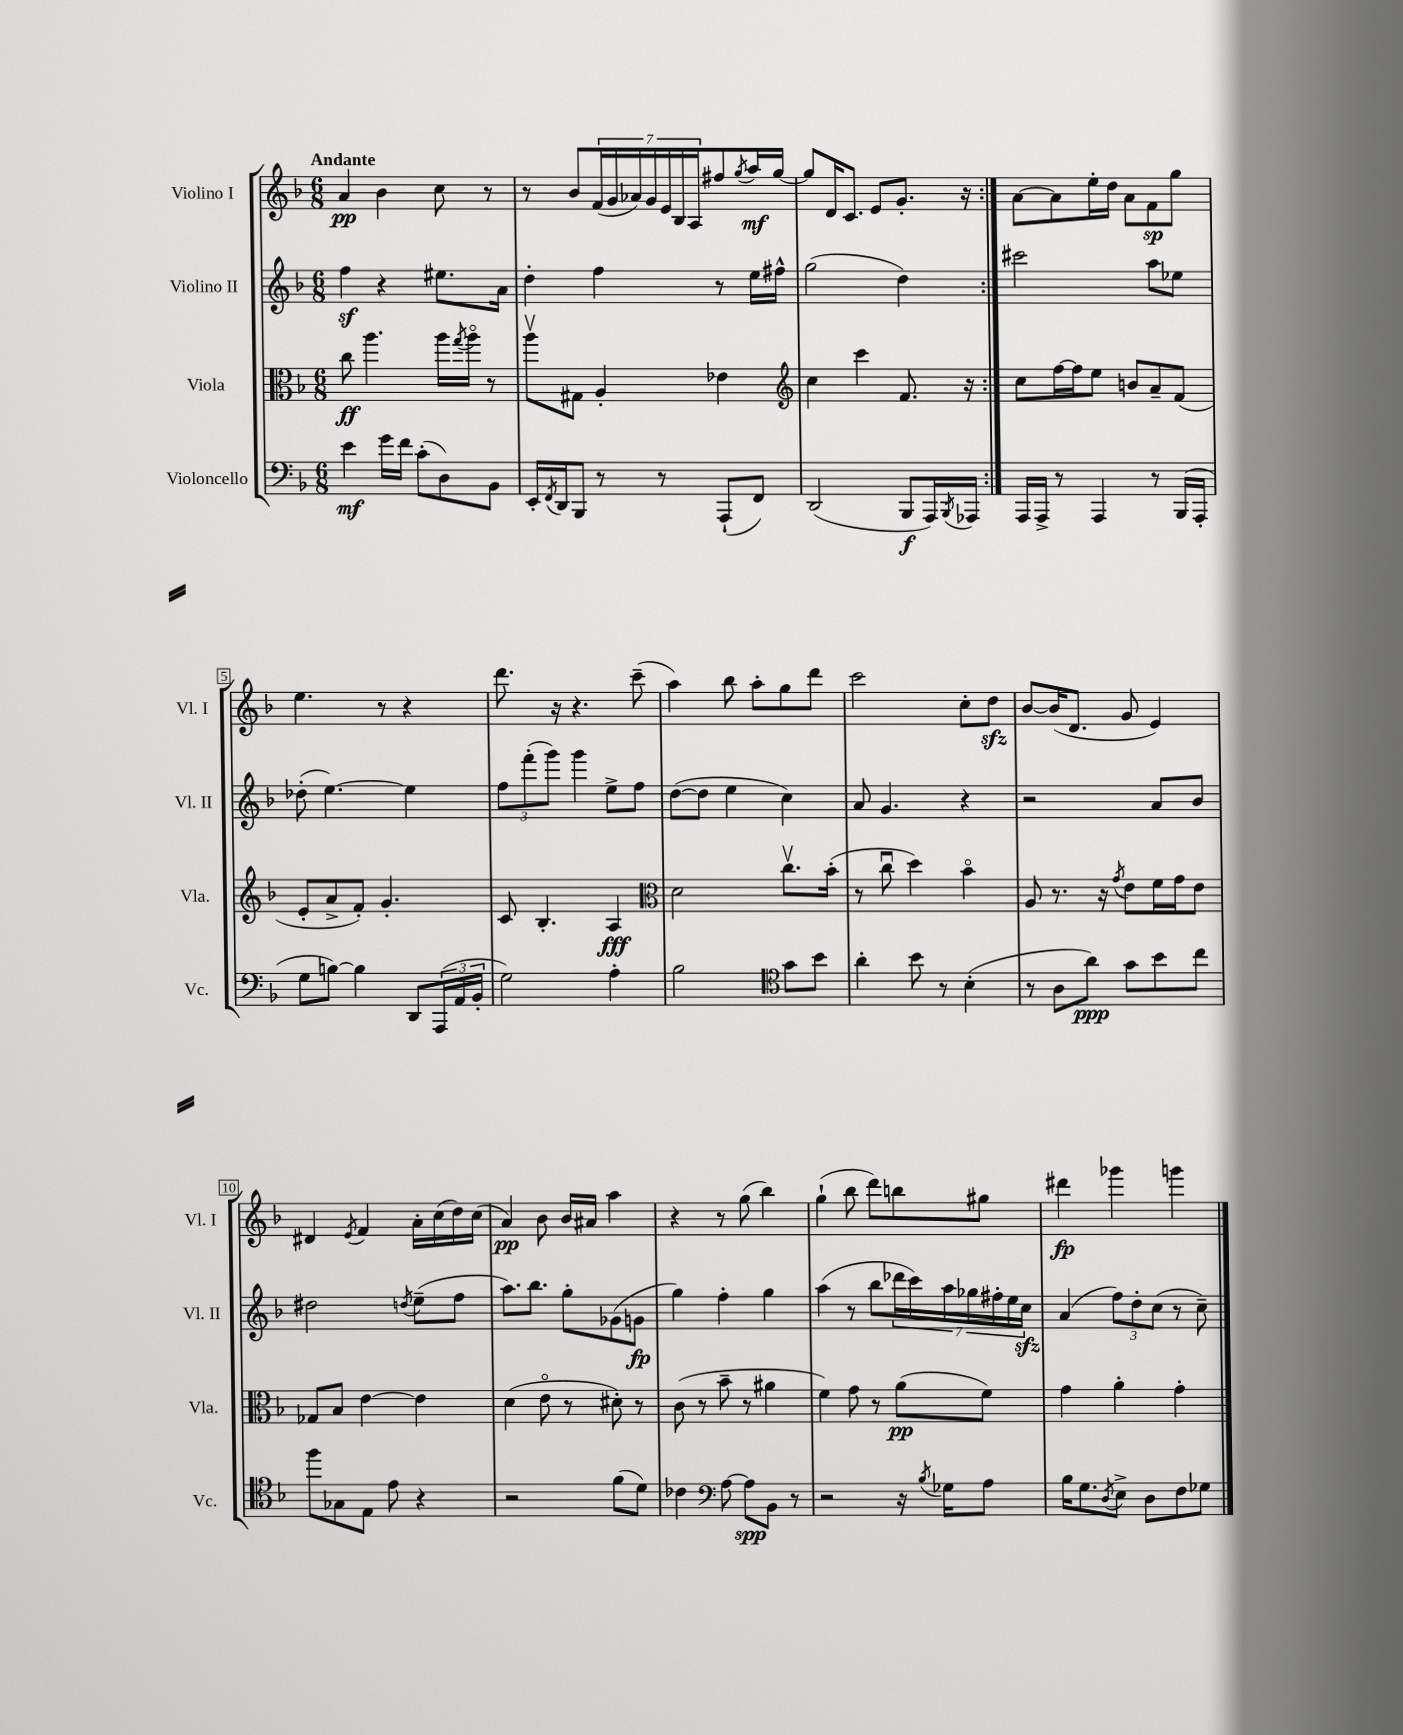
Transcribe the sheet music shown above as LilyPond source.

<<
\new StaffGroup <<
\new Staff = "s0" \with { instrumentName = "Violino I" shortInstrumentName = "Vl. I" } {
    \clef treble \key f \major \numericTimeSignature \time 6/8 \tempo "Andante"
    \repeat volta 2 { a'4\pp bes'4 c''8 r8 |
    r8 bes'8 \tuplet 7/4 { f'16( g'16 aes'16) g'16 e'16 bes16 a16 } fis''8 \acciaccatura { g''8 } a''16\mf g''16~ |
    g''8 d'16 c'8. e'8 g'8.-. r16 | }
    a'8~ a'8 e''16-. d''16 a'8 f'8\sp g''8 |
    e''4. r8 r4 |
    d'''8. r16 r4. c'''8--( |
    a''4) bes''8 a''8-. g''8 d'''8 |
    c'''2 c''8-. d''8\sfz |
    bes'8~ bes'16( d'8. g'8 e'4) |
    dis'4 \acciaccatura { e'8 } f'4 a'16-. c''16( d''16) c''16( |
    a'4\pp) bes'8 bes'16 ais'16 a''4 |
    r4 r8 g''8( bes''4) |
    g''4-!( bes''8 d'''8) b''8 gis''8 |
    dis'''4\fp ges'''4 g'''4 \bar "|." |
}
\new Staff = "s1" \with { instrumentName = "Violino II" shortInstrumentName = "Vl. II" } {
    \clef treble \key f \major \numericTimeSignature \time 6/8
    \repeat volta 2 { f''4\sf r4 eis''8. a'16 |
    d''4-. f''4 r8 e''16 fis''16-^ |
    g''2( d''4) | }
    cis'''2 a''8 ees''8 |
    des''8-.( e''4.~) e''4 |
    \tuplet 3/2 { f''8 f'''8-.( g'''8) } g'''4 e''8-> f''8 |
    d''8~( d''8 e''4 c''4) |
    a'8 g'4. r4 |
    r2 a'8 bes'8 |
    dis''2 \acciaccatura { d''8 } e''8--( f''8 |
    a''8.) bes''8. g''8-. ges'8( g'8\fp |
    g''4) f''4-. g''4 |
    a''4( r8 bes''8 \tuplet 7/4 { des'''16 c'''16) a''16 ges''16 fis''16-. e''16 c''16\sfz } |
    a'4( \tuplet 3/2 { f''8) d''8-. c''8( } r8 c''8--) \bar "|." |
}
\new Staff = "s2" \with { instrumentName = "Viola" shortInstrumentName = "Vla." } {
    \clef alto \key f \major \numericTimeSignature \time 6/8
    \repeat volta 2 { c''8\ff a''4. a''16 \acciaccatura { g''8 } a''16\flageolet r8 |
    a''8\upbow gis8 a4-. ees'4 |
    \clef treble c''4 c'''4 f'8. r16 | }
    c''8 f''16~ f''16 e''8 b'8 a'8-- f'8( |
    e'8-. a'8-> f'8-.) g'4.-. |
    c'8 bes4.-. a4\fff |
    \clef alto d'2 c''8.\upbow bes'16-.( |
    r8 c''8\downbow d''4) bes'4\flageolet |
    a8 r8. r16 \acciaccatura { g'8 } e'8 f'16 g'16 e'8 |
    ges8 bes8 e'4~ e'4 |
    d'4( e'8\flageolet r8 dis'8-.) r8 |
    c'8( r8 bes'8-- r8 ais'4 |
    f'4) g'8 r8 a'8\pp( f'8) |
    g'4 a'4-. g'4-. \bar "|." |
}
\new Staff = "s3" \with { instrumentName = "Violoncello" shortInstrumentName = "Vc." } {
    \clef bass \key f \major \numericTimeSignature \time 6/8
    \repeat volta 2 { e'4\mf g'16 f'16 c'8-.( d8) bes,8 |
    e,16-. \acciaccatura { f,8 } d,16 bes,,8 r8 r8 a,,8-!( f,8) |
    d,2( bes,,8\f a,,16) \acciaccatura { bes,,8 } aes,,16 | }
    a,,16 a,,16-> r8 a,,4 r8 bes,,16( a,,16-. |
    g8 b8~) b4 d,8 \tuplet 3/2 { a,,16( a,16 bes,16-. } |
    g2) a4-. |
    bes2 \clef tenor g'8 bes'8 |
    a'4-. bes'8 r8 bes4-.( |
    r8 a8 a'8\ppp) g'8 bes'8 c''8 |
    f''8 ges8 e8 e'8 r4 |
    r2 f'8( d'8) |
    ces'4 \clef bass a8~ a8\spp bes,8 r8 |
    r2 r16 \acciaccatura { bes8 } ges16 a8 |
    bes16 g8. \acciaccatura { d8 } e8-> d8 f8 ges8 \bar "|." |
}
>>
>>
\layout { \context { \Score \override BarNumber.stencil = #(make-stencil-boxer 0.1 0.3 ly:text-interface::print) } }
